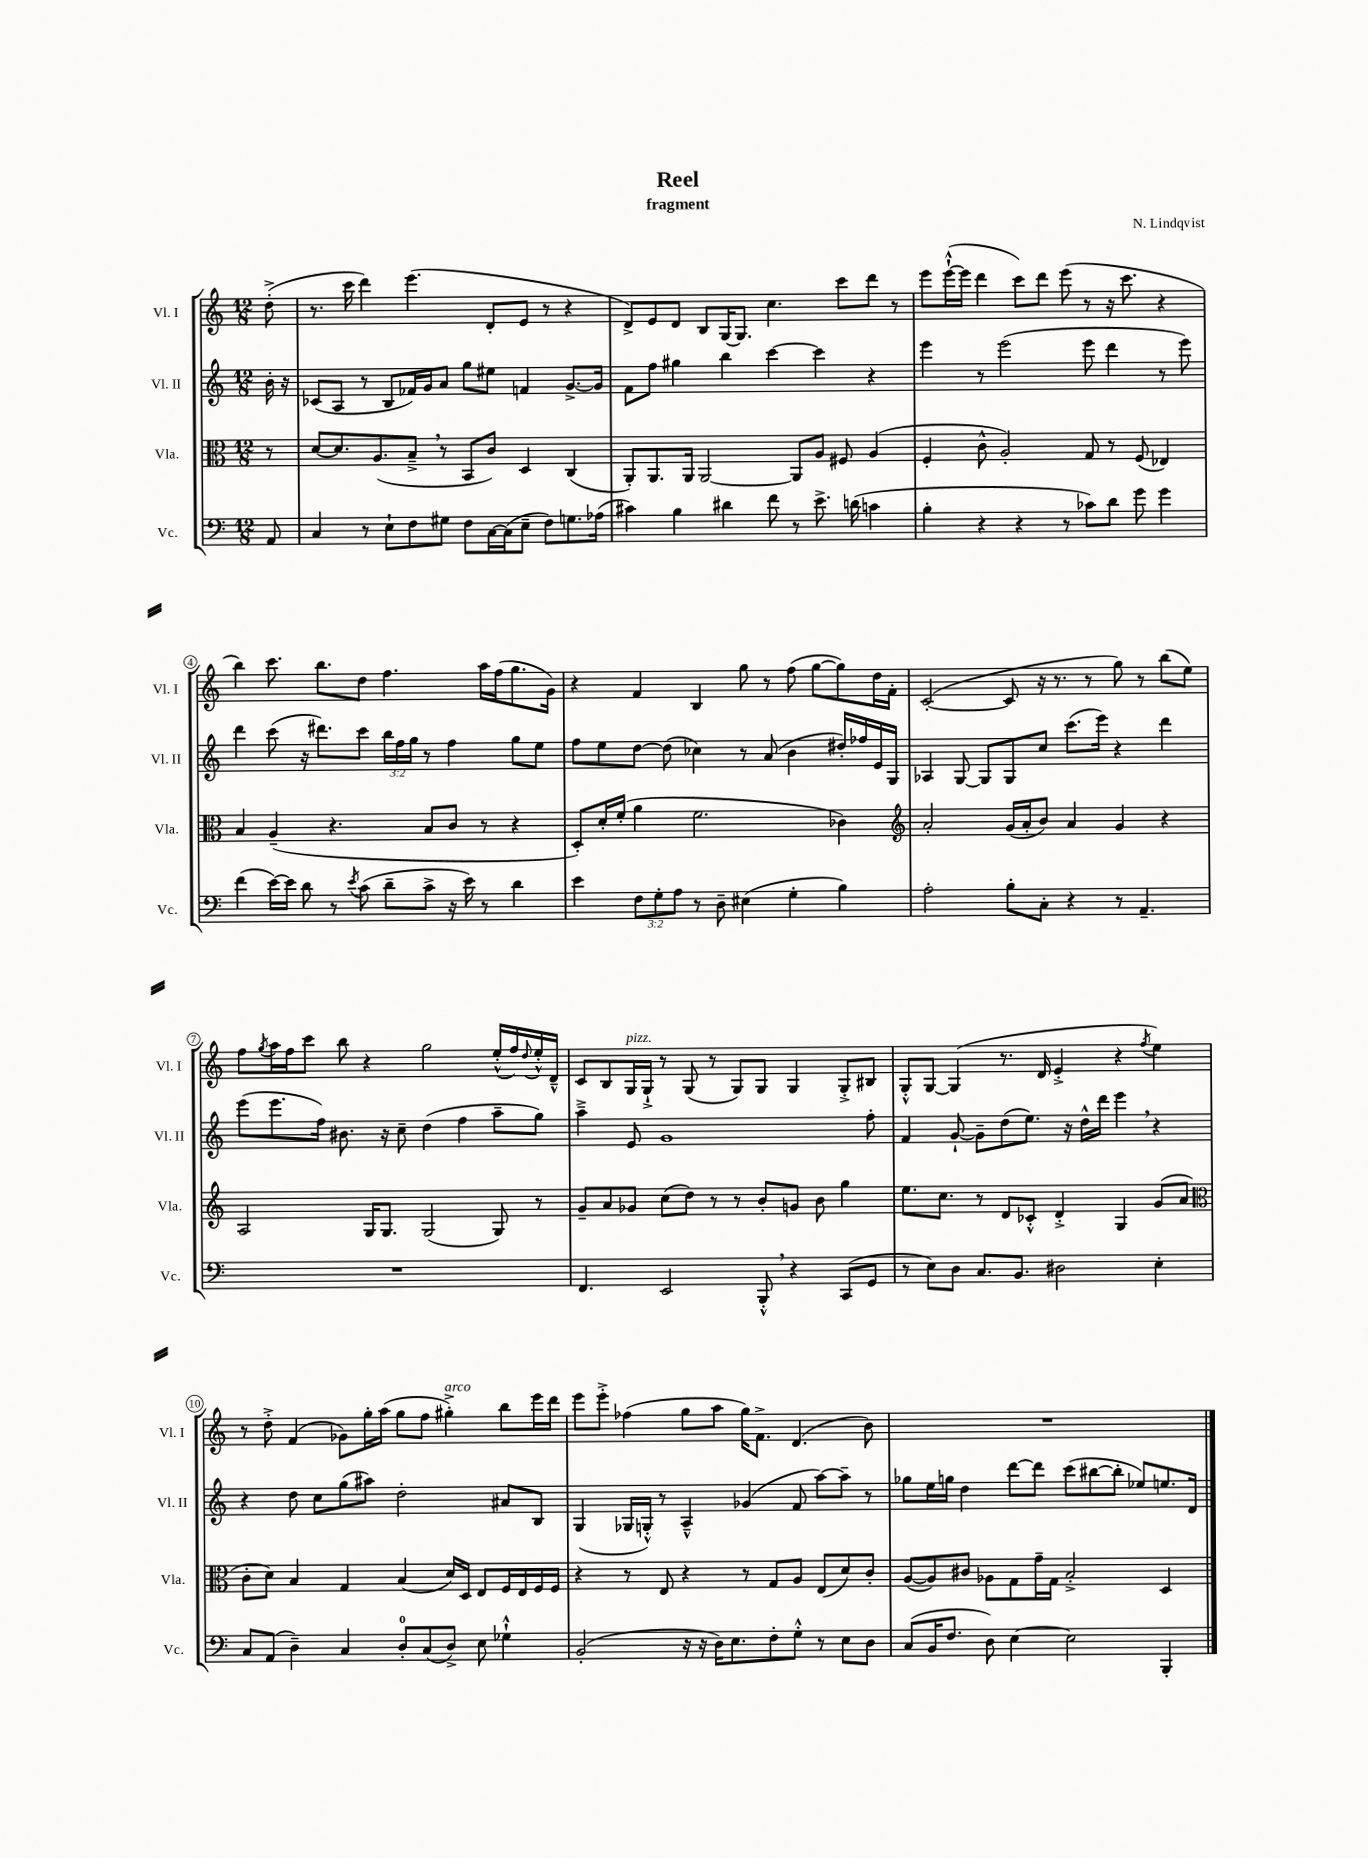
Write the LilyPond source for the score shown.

\header { title = "Reel" composer = "N. Lindqvist" subtitle = "fragment" }
<<
\new StaffGroup <<
\new Staff = "s0" \with { instrumentName = "Vl. I" shortInstrumentName = "Vl. I" } {
    \clef treble \key c \major \numericTimeSignature \time 12/8 \partial 8
    d''8-.->( |
    r8. c'''16 d'''4) e'''4.( d'8-. e'8 r8 r4 |
    d'8->) e'8 d'8 b8 g16~ g8. c''4. c'''8 d'''8 r8 |
    e'''8 e'''16~-!-^( e'''16 d'''4 c'''8) d'''8 e'''8( r8 r16 c'''8. r4 |
    b''4) c'''8. b''8. d''8 f''4. a''16 f''16( g''8. g'16) |
    r4 f'4 b4 g''8 r8 f''8( g''8~ g''8) d''16 f'16-. |
    c'2~-.( c'8 r16 r8. r8 g''8) r8 b''8( e''8) |
    f''8 \acciaccatura { g''8 } a''16 f''16 c'''8 b''8 r4 g''2 e''16-.-^( f''16) \appoggiatura { d''8 } e''16-.-^ d'16---^ |
    c'8 b8 g16^\markup { \italic "pizz." } g16-!-> r8 g8( r8 g8) g8 g4 g8-.-> bis8 |
    g8-.-^ g8~ g4( r8. d'16 e'4-.-> r4 \acciaccatura { f''8 } e''4) |
    r8 d''8-.-> f'4( ges'8) g''16-. a''16( g''8 f''8 gis''4-.->^\markup { \italic "arco" }) b''8 e'''16 d'''16 |
    e'''8 e'''8-.-> fes''4( g''8 a''8 g''16) f'8.-> d'4.( b'8) |
    R1. \bar "|." |
}
\new Staff = "s1" \with { instrumentName = "Vl. II" shortInstrumentName = "Vl. II" } {
    \clef treble \key c \major \numericTimeSignature \time 12/8 \override Staff.TupletNumber.text = #tuplet-number::calc-fraction-text \partial 8
    b'16-. r16 |
    ces'8( a8 r8 b8 fes'16) g'16 a'8 g''8 eis''8 f'4 g'8.~-> g'16 |
    f'8 f''8 gis''4 b''4 c'''4~ c'''4 r4 |
    e'''4 r8 e'''2( e'''8 d'''4 r8 e'''8) |
    d'''4 c'''8( r16 dis'''8.) c'''8 \tuplet 3/2 { b''16 f''16 g''16 } r8 f''4 g''8 e''8 |
    f''8 e''8 d''8~ d''8( ces''4) r8 a'8( b'4 dis''16-.) fes''16 e'16 g16 |
    aes4 g8~ g8 g8 c''8 c'''8.( e'''16) r4 d'''4 |
    e'''8( e'''8. f''16) bis'8. r16 c''8-- d''4( f''4 a''8-- g''8) |
    a''4---> e'8 g'1 f''8-. |
    f'4 g'8~-! g'8-- d''8( e''8.) r16 d''16-^ d'''16 e'''4 \breathe r4 |
    r4 d''8 c''8 g''8( ais''8) d''2-. ais'8 b8 |
    g4( ges16 g16-.-^) r8 a4---^ ges'4( f'8 a''8~) a''8-- r8 |
    ges''8 e''16 g''16 d''4 d'''8~ d'''8 c'''8( bis''8~ bis''8-. ees''8) e''8. d'16 \bar "|." |
}
\new Staff = "s2" \with { instrumentName = "Vla." shortInstrumentName = "Vla." } {
    \clef alto \key c \major \numericTimeSignature \time 12/8 \partial 8
    r8 |
    d'8~ d'8. a8.( b8---> \breathe r8 b,8 c'8) d4 c4( |
    a,8-.) a,8. a,16 a,2~ a,8 a8 fis8 a4( |
    f4-. c'8-^ a2-.) g8 r8 f8( ees4) |
    b4 a4--( r4. b8 c'8 r8 r4 |
    d8-.) d'16-. f'16-.( a'4 f'2. ces'4) |
    \clef treble a'2-. g'16( a'16-. b'8) a'4 g'4 r4 |
    a2 g16 g8. g2( g8) r8 |
    g'8-- a'8 ges'8 c''8( d''8) r8 r8 b'8-. g'8 b'8 g''4 |
    e''8. c''8. r8 d'8 ces'8-.-^ d'4-.-> g4 g'8( a'8 |
    \clef alto c'8-. d'8) b4 g4 b4( d'16) d16 e8 f16 e16 f16 f16 |
    r4 r8 e8 r4 r8 g8 a8 e8( d'8) c'8-. |
    a8~( a8) cis'8 aes8 g8 g'16-- g16 b2-.-> d4 \bar "|." |
}
\new Staff = "s3" \with { instrumentName = "Vc." shortInstrumentName = "Vc." } {
    \clef bass \key c \major \numericTimeSignature \time 12/8 \override Staff.TupletNumber.text = #tuplet-number::calc-fraction-text \partial 8
    a,8 |
    c4 r8 e8-! f8 gis8 f8 c16~ c16( e8-- f8) g8. aes16( |
    cis'4) b4 dis'4 f'8 r8 e'8.-> d'16( c'4 |
    b4-. r4 r4 r8 ces'8) d'8 g'8 g'4 |
    f'4( e'16~) e'16 d'8 r8 \acciaccatura { e'8 } c'8( d'8-- c'8-> r16 e'16) r8 d'4 |
    e'4 \tuplet 3/2 { f8 g8-. a8 } r8 d8-- eis4( g4-. b4) |
    a2-. b8-. c8-. r4 r8 a,4.-- |
    R1. |
    f,4. e,2 b,,8-.-^ \breathe r4 c,8( g,8 |
    r8 e8) d8 c8. b,8. dis2 e4-. |
    c8 a,8( d4--) c4 d8-0-. c8( d8->) e8 ges4-!-^ |
    b,2-.( r16 r16 d16) e8. f8-. g8-.-^ r8 e8 d8 |
    c8( b,16 f8. d8) e4~ e2 b,,4-. \bar "|." |
}
>>
>>
\layout { \context { \Score \override BarNumber.stencil = #(make-stencil-circler 0.1 0.3 ly:text-interface::print) } }
